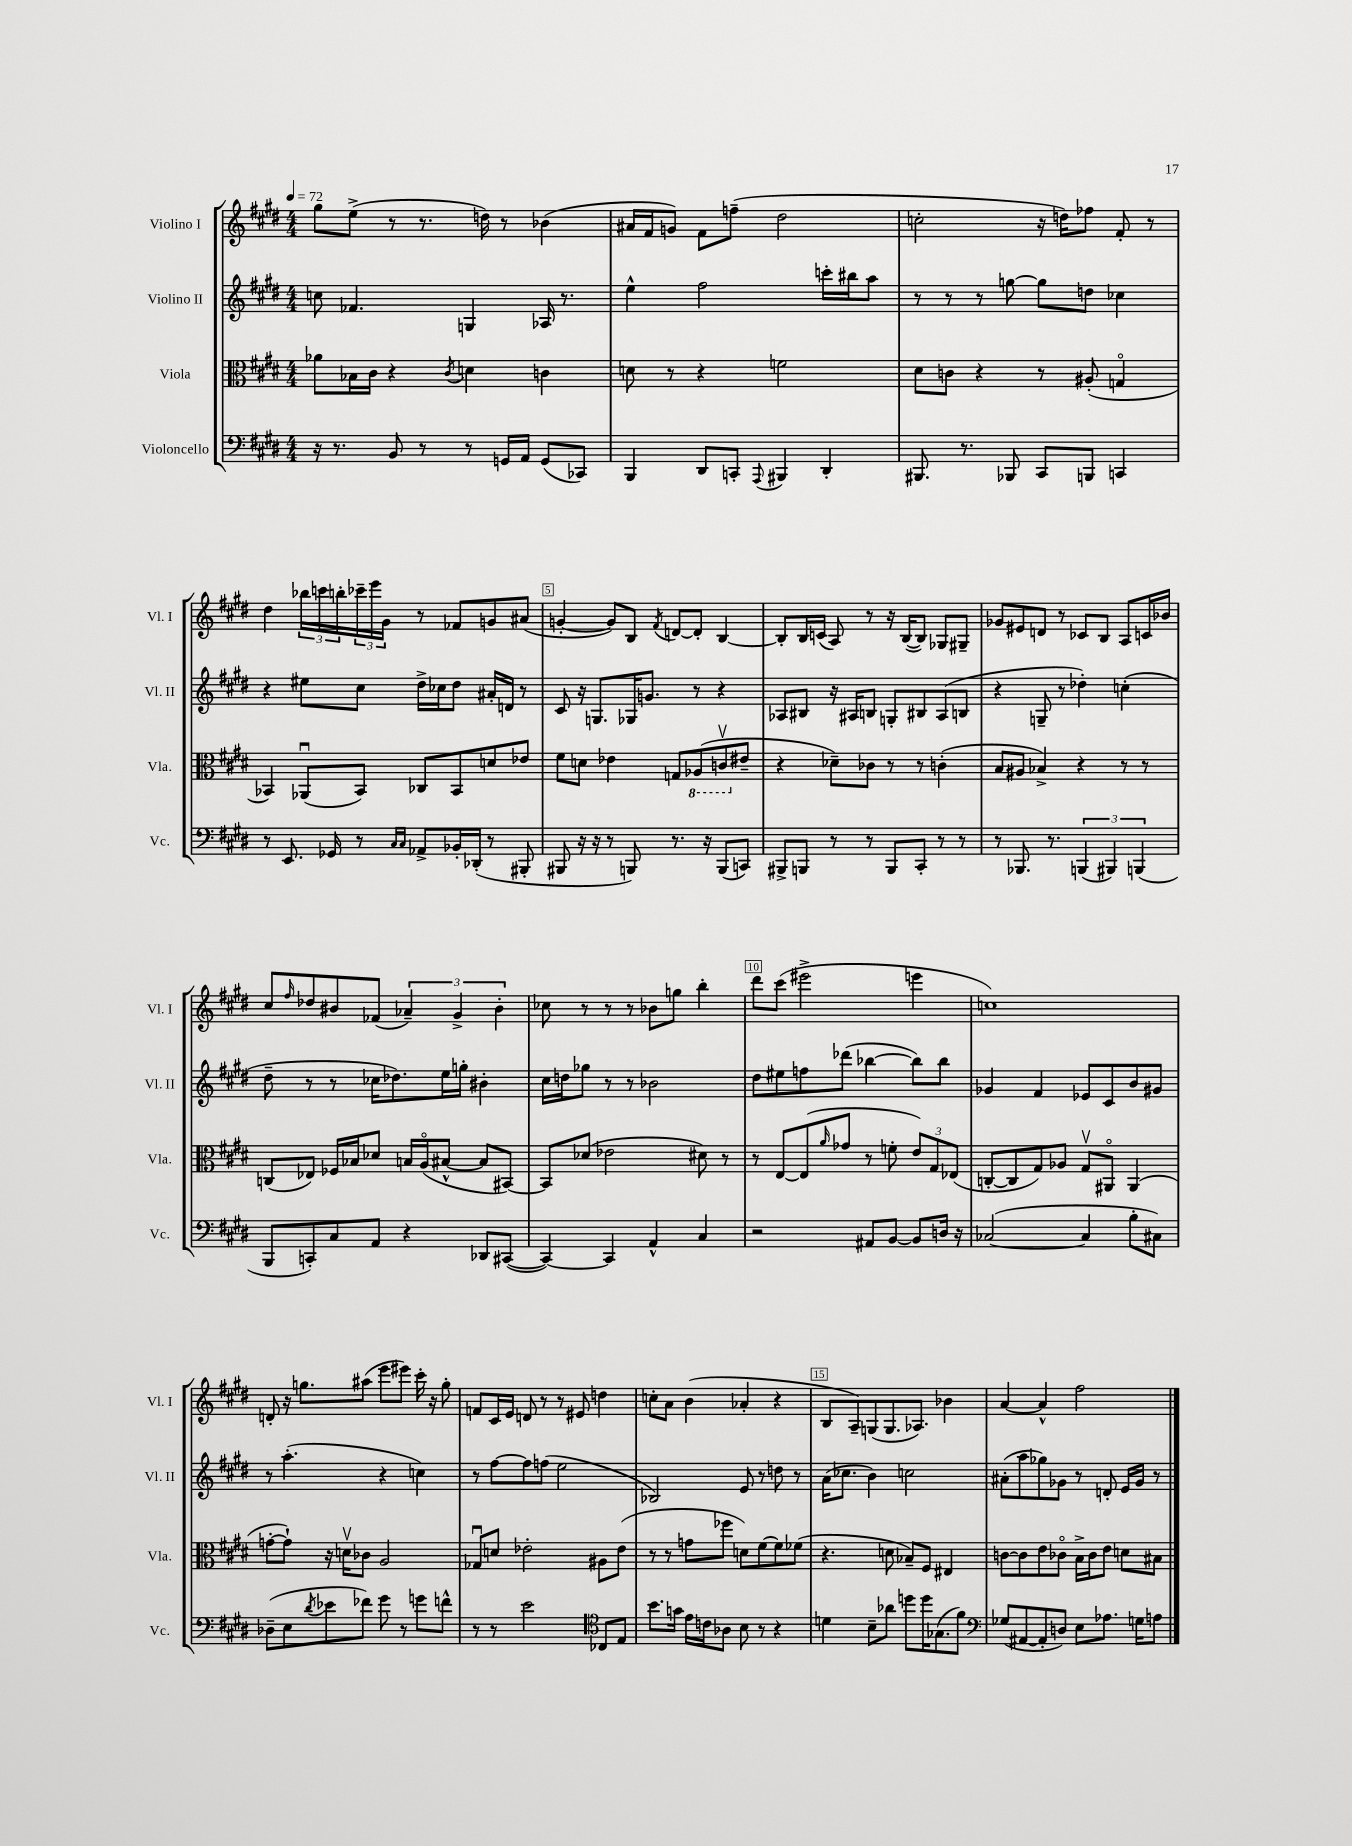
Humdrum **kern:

**kern	**kern	**kern	**kern
*part4	*part3	*part2	*part1
*staff4	*staff3	*staff2	*staff1
*I"Violoncello	*I"Viola	*I"Violino II	*I"Violino I
*I'Vc.	*I'Vla.	*I'Vl. II	*I'Vl. I
*clefF4	*clefC3	*clefG2	*clefG2
*k[f#c#g#d#]	*k[f#c#g#d#]	*k[f#c#g#d#]	*k[f#c#g#d#]
*M4/4	*M4/4	*M4/4	*M4/4
*MM72	*MM72	*MM72	*MM72
=1	=1	=1	=1
16r	8a-X\L	8ccn\	8gg#\L
8.r	.	.	.
.	16B-X\L	4.f-X/	(8ee^\J
.	16c#\JJ	.	.
8BB/	4r	.	8r
8r	.	.	8.r
.	8qc#/	.	.
8r	4dn\	4Gn/	.
.	.	.	16ddn\)
16GGn/LL	.	.	8r
16AA/JJ	.	.	.
(8GG/L	4cn\	16A-X/	(4b-X\
.	.	8.r	.
8CC-X/J)	.	.	.
=2	=2	=2	=2
4BBB/	8dn\	4ee^^\	16a#X/LL
.	.	.	16f#/J
.	8r	.	8gn/J)
8DD#/L	4r	2ff#\	8f#\L
8CCn'/J	.	.	(8ffn~\J
8qqAAA/	.	.	.
4BBB#X/	2fn\	.	2dd#\
4DD#'/	.	16cccn'\LL	.
.	.	16bb#X\J	.
.	.	8aa\J	.
=3	=3	=3	=3
8.BBB#X/	8d#\L	8r	2ccn'\
.	8cn\J	8r	.
8.r	.	.	.
.	4r	8r	.
8BBB-X/	.	[8ggn\	.
8CC#/L	8r	8gg\L]	16r
.	.	.	16ddn\KL)
8BBBn/J	(8A#X'/	8ddn\J	8ff-X\J
4CCn/	4Gn/	4cc-X\	8f#'/
.	.	.	8r
!!LO:LB:g=z
=4	=4	=4	=4
8r	4BB-X/)	4r	4dd#\
8.EE/	.	.	.
.	(8AA-Xu/L	8ee#X\L	24bb-X\LL
.	.	.	24cccn\
16GG-X/	.	.	.
.	.	.	24bbn'\
8r	8BB-/J)	8cc#\J	24ccc-X~\
.	.	.	24eee\
.	.	.	24g#\JJ
16qqC#/LL	.	.	.
16qqC#/JJ	.	.	.
8AA-X^/L	8C-X/L	16dd#^\LL	8r
.	.	16cc-X\J	.
16BB-X'/L	8BB-/	8dd#\J	8f-X/L
(16DD-X'/JJ	.	.	.
8r	8dn/	16a#X'/LL	8gn/
.	.	16dn/JJ	.
8BBB#X'/	8e-X/J	8r	(8a#X/J
=5	=5	=5	=5
8BBB#X/	8f#\L	8c#/	[4gn'/
16r	8dn\J	16r	.
16r	.	8.Gn/L	.
8r	4e-X\	.	8g/L])
8BBBn/)	.	16G-X/K	8B/J
.	.	8.gn/J	.
.	.	.	8qf#/
8.r	8Gn/L	.	[8dn/L
*	*8ba	*	*
.	(8AA-X/	8r	8d'/J]
16r	.	.	.
(8BBB/L	8Cnv/	4r	[4B/
*	*X8ba	*	*
8CCn/J)	8e#X~/J	.	.
=6	=6	=6	=6
8BBB#X^/L	4r	8A-X/L	8B'/L]
8BBBn/J	.	8B#X/J	16B/L
.	.	.	(16cn/JJ
8r	8d-X~\L)	16r	8A/)
.	.	16A#X/KL	.
8r	8c-X\J	8Bn/J	8r
8BBB/L	8r	8Gn'/L	16r
.	.	.	([16B/KL
8CC#'/J	8r	8B#X/	8B/J])
8r	(4cn'\	(8A#/	8G-X/L
8r	.	8Bn/J	8G#X~/J
=7	=7	=7	=7
8r	8B/L	4r	8g-X/L
8.BBB-X/	8A#X/J	.	8e#X/
.	4B-X^/)	8Gn~/	8dn/J
8.r	.	.	.
.	.	8r	8r
(6BBBn/	4r	4dd-X'\)	8c-X/L
.	.	.	8B/J
6BBB#X/)	.	.	.
.	8r	(4ccn'\	8A/L
(6BBBn/	.	.	.
.	8r	.	16cn/L
.	.	.	16b-X/JJ
!!LO:LB:g=z
=8	=8	=8	=8
8BBB/L	(8Cn/L	8dd#~\	8cc#/L
.	.	.	16qqff#/
8CCn'/)	8E-X/J)	8r	8dd-X/
8C#/	16F-X/LL	8r	8b#X/
.	16B-X/J	.	.
8AA/J	8d-X/J	16cc-X\KL	(8f-X/J
.	.	8.dd-X\)	.
4r	16Bn/LL	.	6a-X~/)
.	(16A/J	.	.
.	[8B#X^^/J	16ee\L	.
.	.	.	6g#^/
.	.	16ggn'\JJ	.
8DD-X/L	8B#/L]	4b#X'\	.
.	.	.	6b#'\
([8CC#X/J	[8BB#X/J)	.	.
=9	=9	=9	=9
4CC#/_)	8BB#/L]	16cc#\LL	8cc-X\
.	.	16ddn\J	.
.	(8d-X/J	8gg-X\J	8r
4CC#/]	2e-X\	8r	8r
.	.	8r	8r
4AA^^/	.	2b-X\	8b-X\L
.	.	.	8ggn\J
4C#/	8d#X\)	.	4bb'\
.	8r	.	.
=10	=10	=10	=10
2r	8r	8dd#\L	8ddd#\L
.	[8E/L	8ee#X\	(8ccc#\J
.	(8E/]	8ffn\	2eee#X^\
.	16qqa/	.	.
.	8g-X/J	(8ddd-X\J	.
8AA#X/L	8r	[4bb-X\	.
[8BB/J	8fn'\	.	.
8BB/L]	12e/L)	8bb-\L])	4eeen\
.	12G#/	.	.
16Dn/Jk	.	8bb-\J	.
.	(12E-X/J	.	.
16r	.	.	.
=11	=11	=11	=11
([2C-X/	[8Cn'/L	4g-X/	1ccn)
.	8C/]	.	.
.	8G#/)	4f#/	.
.	8A-X/J	.	.
4C-/]	8G#v/L	8e-X/L	.
.	8AA#X/J	8c#/	.
8B'\L	(4AA#/	8b/	.
8C#X\J)	.	8g#X/J	.
!!LO:LB:g=z
=12	=12	=12	=12
(8D-X~\L	[8gn'\L	8r	8dn'/
8E\	8g`\J])	(4.aa'\	16r
.	.	.	8.ggn\L
8qd#/	.	.	.
8e-X\	16r	.	.
.	16dnv\KL	.	.
8f-X\J)	8c-X\J	.	(8aa#X\J
8g#\	2A/	4r	8eee\L
8r	.	.	8eee#X\J)
8gn\L	.	4ccn\)	16ccc#'\
.	.	.	16r
8fn^^\J	.	.	8gg'\
=13	=13	=13	=13
8r	8G-Xu/L	8r	8fn/L
8r	8dn/J	[8ff#\L	16c#/L
.	.	.	16e/JJ
2e\	2e-X'\	8ff#\]	8dn/
.	.	(8ffn\J	8r
.	.	2ee\	8r
.	.	.	8e#X/
*clefC4	*	*	*
8C-X/L	8A#X\L	.	4ddn\
8E/J	(8e-\J	.	.
=14	=14	=14	=14
8.b\L	8r	2B-X/)	8ccn'\L
.	8r	.	8a\J
16gn\Jk	.	.	.
16e\LL	8gn\L	.	(4b\
16cn\J	.	.	.
8A-X\J	8ff-X\J	.	.
8B\	8dn\L)	8e/	4a-X'/
8r	[8f#\	8r	.
4r	8f#\]	8ddn\	4r
.	(8f-X\J	8r	.
=15	=15	=15	=15
4dn\	4.r	(16a\KL	8B/L
.	.	8.cc-X\J	.
.	.	.	8A~/)
8B~\L	.	4b\)	(8Gn/
8a-X\J	8dn\	.	8.G/
8ddn\L	8B-X~/L)	2ccn\	.
.	.	.	8.A-X/J)
16dd\K	8F#/J	.	.
(8.G-X\	.	.	.
.	4E#X/	.	4b-X\
8f#\J)	.	.	.
=16	=16	=16	=16
*clefF4	*	*	*
(8G-X/L	[8cn\L	(8a#X'\L	[4a/
[8AA#X/	8c\]	8aa\	.
8AA#'/]	8e\	8gg-X\)	4a^^/]
8Dn/J)	8c-X\J	8g-X\J	.
8E\L	16B^\LL	8r	2ff#\
.	16c-\J	.	.
8.A-X\J	8e\J	8dn'/	.
.	8dn\L	16e/LL	.
16Gn\KL	.	16g-/JJ	.
8An\J	8B#X\J	8r	.
==	==	==	==
*-	*-	*-	*-
